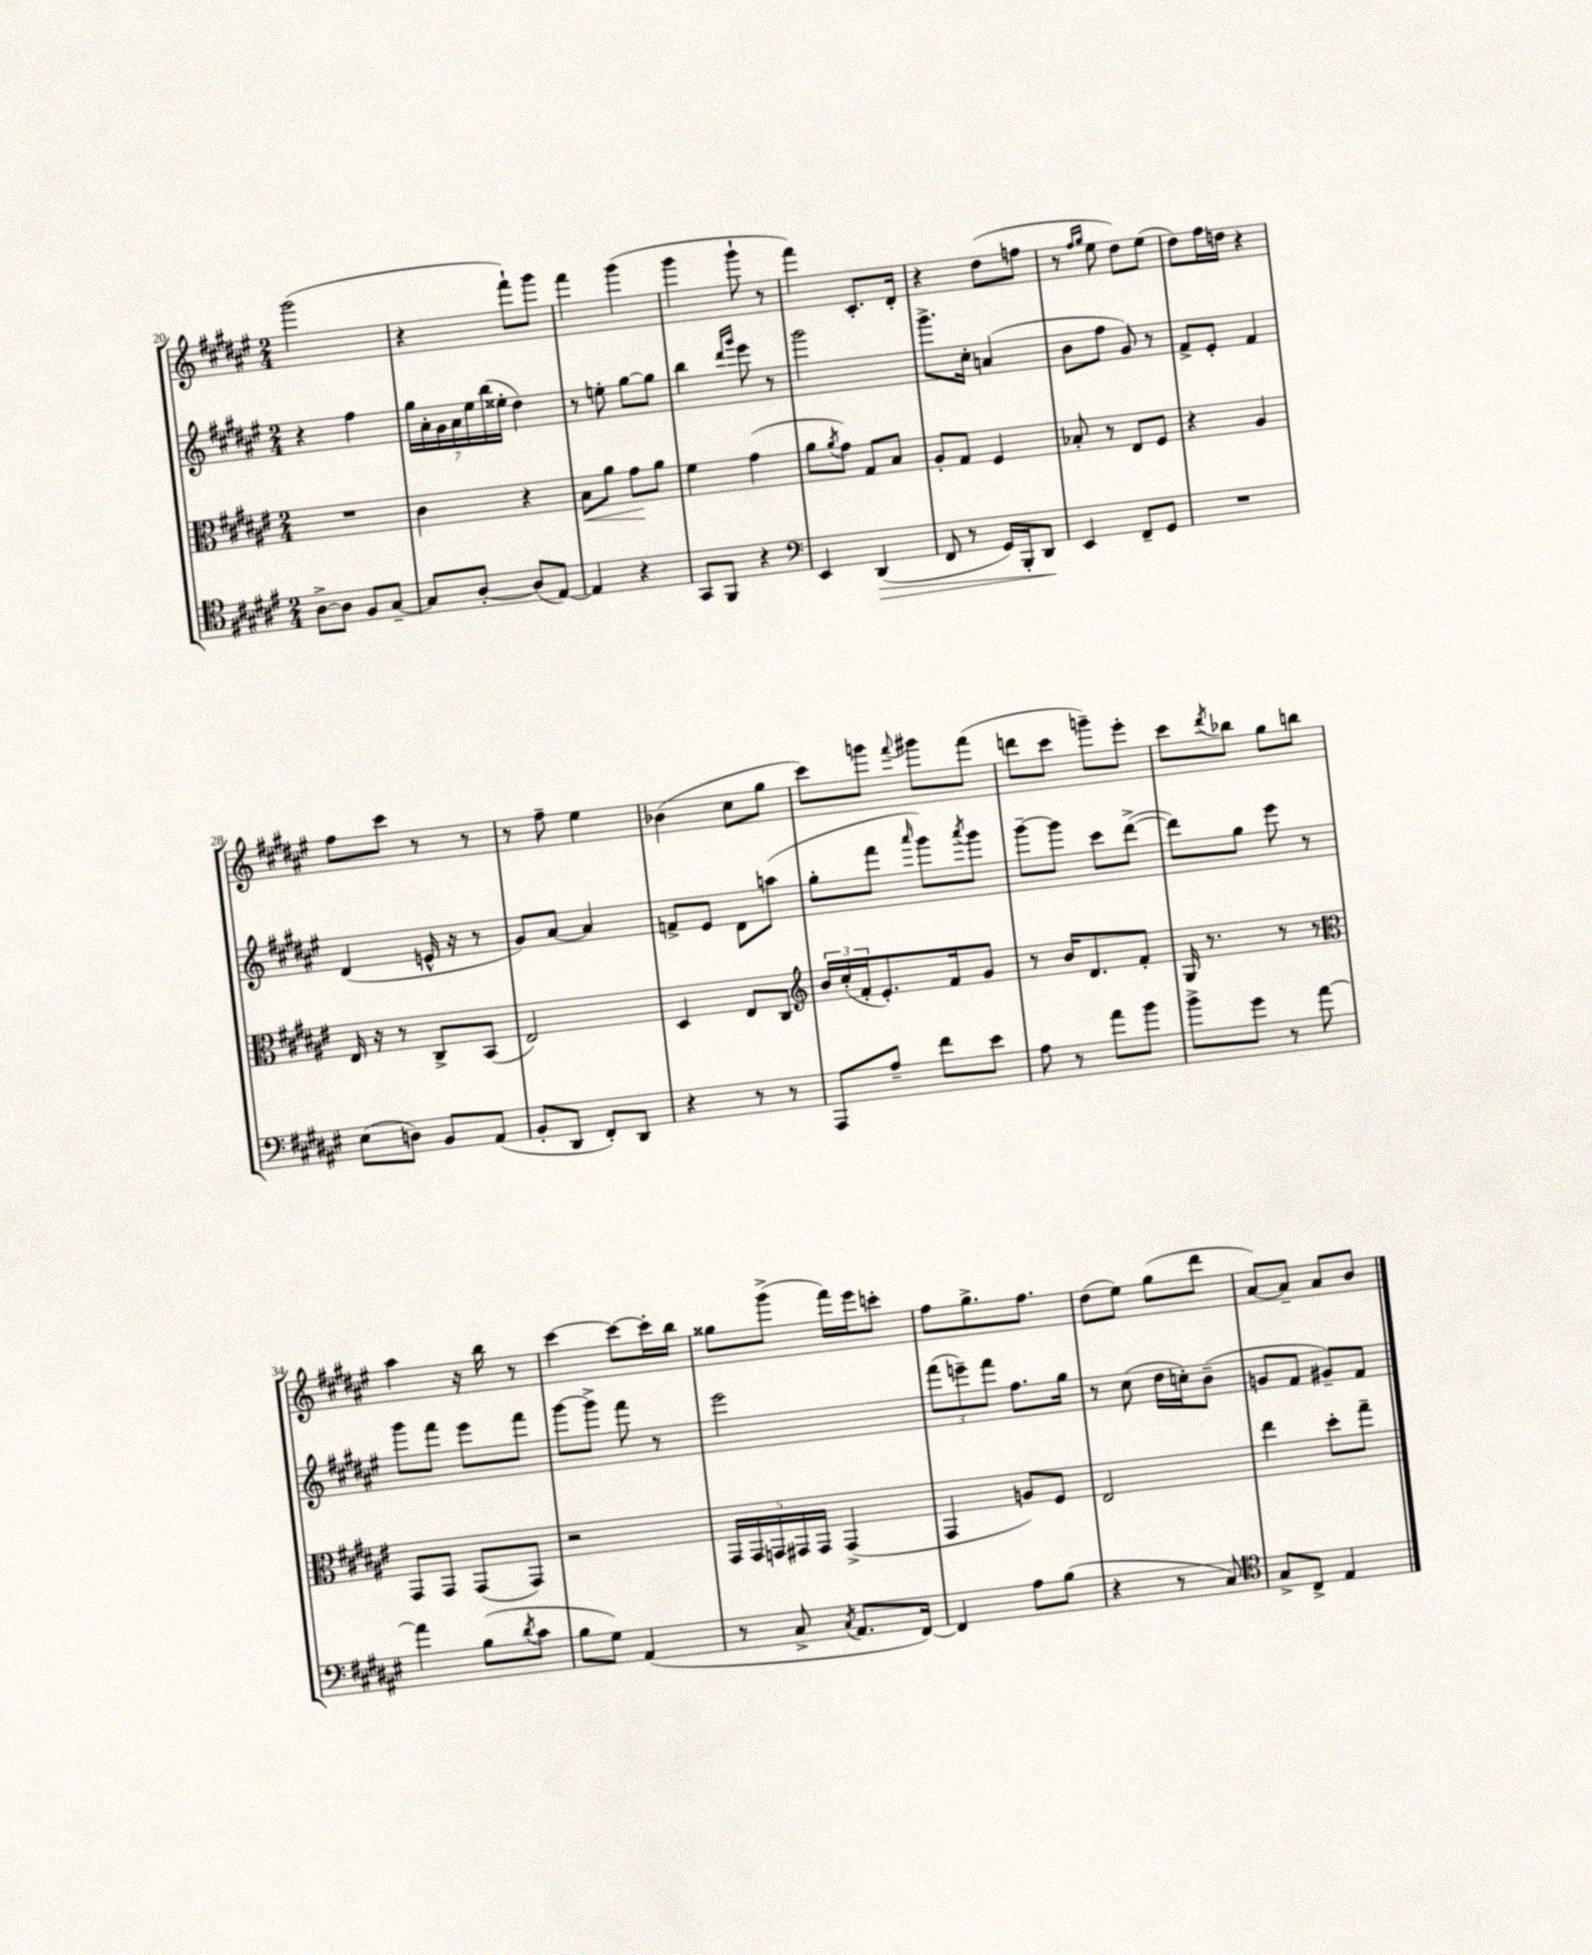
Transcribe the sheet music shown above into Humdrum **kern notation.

**kern	**dynam	**kern	**dynam	**kern	**kern
*part4	*part4	*part3	*part3	*part2	*part1
*staff4	*staff4	*staff3	*staff3	*staff2	*staff1
*clefC4	*	*clefC3	*	*clefG2	*clefG2
*k[f#c#g#d#a#e#]	*	*k[f#c#g#d#a#e#]	*	*k[f#c#g#d#a#e#]	*k[f#c#g#d#a#e#]
*M2/4	*	*M2/4	*	*M2/4	*M2/4
=20	=20	=20	=20	=20	=20
[8A#^\L	.	2r	.	4r	(2ggg#\
8A#\J]	.	.	.	.	.
8F#/L	.	.	.	4ff#\	.
[8G#~/J	.	.	.	.	.
=21	=21	=21	=21	=21	=21
8G#/L]	.	4c#\	.	28gg#\LL	4r
.	.	.	.	28a#'\	.
.	.	.	.	28g#\	.
.	.	.	.	28a#\	.
[8A#'/J	.	.	.	.	.
.	.	.	.	28ee#\	.
.	.	.	.	(28bb\	.
.	.	.	.	28ee##X'\JJ	.
(8A#/L]	.	4r	.	4dd#\)	8fff#`\L)
[8E#/J)	.	.	.	.	8ggg#\J
=22	=22	=22	=22	=22	=22
!	!	!	!LO:HP:b	!	!
4E#/]	.	8B\L	<	8r	4fff#\
.	.	8a#\J	.	8een'\	.
4r	.	8g#\L	.	[8gg#\L	(4ggg#\
.	.	8a#\J	[	8gg#\J]	.
=23	=23	=23	=23	=23	=23
8GG#/L	.	4f#\	.	4bb\	4ggg#\
8FF#/J	.	.	.	.	.
.	.	.	.	16qqddd#/LL	.
.	.	.	.	16qqggg#/JJ	.
4r	.	(4g#\	.	8eee#\	8ggg#`\
.	.	.	.	8r	8r
=24	=24	=24	=24	=24	=24
*clefF4	*	*	*	*	*
4EE#/	.	8a#\L	.	2ggg#\	4fff#\)
.	.	8qa#/	.	.	.
.	.	8g#\J)	.	.	.
!	!LO:HP:b	!	!	!	!
(4DD#/	>	8G#/L	.	.	8.c#'/L
.	.	8B/J	.	.	.
.	.	.	.	.	16d#'/Jk
=25	=25	=25	=25	=25	=25
8FF#/	.	8A#'/L	.	8.ggg#^\L	4r
8r	.	8G#/J	.	.	.
.	.	.	.	16cc#'\Jk	.
16GG#/LL)	.	4F#/	.	(4an/	(8dd#\L
16BBB'/J	.	.	.	.	.
8DD#/J	.	.	.	.	8ffn\J
.	]	.	.	.	.
=26	=26	=26	=26	=26	=26
4EE#/	.	8B-X'/	.	8b\L	8r
.	.	.	.	.	16qqff#/LL
.	.	.	.	.	16qqgg#/JJ
.	.	8r	.	8ff#\J	8ee#\
8FF#~/L	.	8E#/L	.	8g#/)	8dd#\L)
8GG#/J	.	8F#/J	.	8r	(8ee#\J
=27	=27	=27	=27	=27	=27
2r	.	4r	.	8f#^/L	8dd#\L)
.	.	.	.	8e#'/J	16ff#\L
.	.	.	.	.	16ddn\JJ
.	.	4A#/	.	4f#/	4r
!!LO:LB:g=z
=28	=28	=28	=28	=28	=28
(8E#\L	.	16E#/	.	(4d#/	8ff#\L
.	.	16r	.	.	.
8Dn\J)	.	8r	.	.	8ccc#\J
8BB/L	.	8C#^/L	.	16en^^/	8r
.	.	.	.	16r	.
(8AA#/J	.	(8BB/J	.	8r	8r
=29	=29	=29	=29	=29	=29
8BB'/L	.	2E#/)	.	8g#/L)	8r
8DD#/J	.	.	.	[8a#/J	8ff#~\
8FF#'/L)	.	.	.	4a#/]	4ee#\
8DD#/J	.	.	.	.	.
=30	=30	=30	=30	=30	=30
4r	.	4D#/	.	8fn^/L	(4b-X\
.	.	.	.	8e#/J	.
8r	.	8E#/L	.	8d#\L	8cc#\L
8r	.	8C#/J	.	(8aan\J	8gg#\J
=31	=31	=31	=31	=31	=31
*	*	*clefG2	*	*	*
8AAA#/L	.	24b/LL	.	8gg#'\L	8ccc#\L)
.	.	(24cc#'/	.	.	.
.	.	24f#'/J	.	.	.
8A#~/J	.	8.e#'/)	.	8fff#\J	8gggn\J
.	.	.	.	16qqaaa#/	8qqfff#/
8f#\L	.	.	.	8ggg#\L)	8ggg#X\L
.	.	16f#/k	.	.	.
.	.	.	.	8qaaa#/	.
8e#\J	.	8g#/J	.	8ggg#\J	(8fff#\J
=32	=32	=32	=32	=32	=32
8A#\	.	8r	.	[8ggg#~\L	8dddn\L
8r	.	16b/KL	.	8ggg#\J]	8ccc#\J
.	.	8.d#/	.	.	.
8a#\L	.	.	.	8ccc#\L	8gggn~\L)
8b\J	.	8f#'/J	.	([8ddd#^\J	8eee#'\J
=33	=33	=33	=33	=33	=33
8b^\L	.	16G#/	.	8ddd#\L])	8ccc#\L
.	.	8.r	.	.	.
.	.	.	.	.	8qddd#/
8g#\J	.	.	.	8gg#\J	8bb-X\J
8r	.	8r	.	8eee#\	8gg#\L
[8a#\	.	8r	.	8r	8bbn\J
!!LO:LB:g=z
=34	=34	=34	=34	=34	=34
*	*	*clefC3	*	*	*
4a#\]	.	8GG#/L	.	8ggg#\L	4aa#\
.	.	8GG#/J	.	8fff#\J	.
(8B\L	.	(8GG#/L	.	8eee#\L	16r
.	.	.	.	.	16bb\
8qd#/	.	.	.	.	.
8c#\J	.	8GG#/J)	.	8fff#\J	8r
=35	=35	=35	=35	=35	=35
8B\L	.	2r	.	[8ggg#\L	[4ccc#\
8G#\J)	.	.	.	8ggg#^\J]	.
(4AA#/	.	.	.	8fff#\	8ccc#\L_
.	.	.	.	8r	16ccc#'\L]
.	.	.	.	.	16bb\JJ
=36	=36	=36	=36	=36	=36
8r	.	20GG#/LL	.	2eee#\	8gg##X\L
.	.	20GG#/	.	.	.
.	.	20GGn/	.	.	.
8C#^/	.	.	.	.	(8ggg#^\J
.	.	20GG#X/	.	.	.
.	.	20GG#/JJ	.	.	.
8qC#/	.	.	.	.	.
8.AA#/L	.	(4GG#^/	.	.	16fff#\LL)
.	.	.	.	.	16eee#\J
.	.	.	.	.	8cccn'\J
[16FF#/Jk)	.	.	.	.	.
=37	=37	=37	=37	=37	=37
4FF#/]	.	4GG#/	.	(12fff#\L	8ff#\L
.	.	.	.	12eeen~\)	.
.	.	.	.	.	8.gg#^\
.	.	.	.	12fff#\J	.
8A#\L	.	8An/L)	.	8.ff#\L	.
.	.	.	.	.	8.ff#\J
(8B\J	.	8F#/J	.	.	.
.	.	.	.	16gg#\Jk	.
=38	=38	=38	=38	=38	=38
4r	.	2E#/	.	8r	(8dd#\L
.	.	.	.	(8cc#\	8ee#\J)
8r	.	.	.	16dd#\LL	(8gg#\L
.	.	.	.	16ccn'\J)	.
8C#/)	.	.	.	(8b~\J	8ddd#\J
=39	=39	=39	=39	=39	=39
*clefC4	*	*	*	*	*
8G#^/L	.	4ee#\	.	8gn/L	[8a#/L)
8C#^/J	.	.	.	8f#/J	8a#~/J]
4E#/	.	8dd#'\L	.	8g#X~/L)	8a#/L
.	.	8gg#~\J	.	8f#/J	8b/J
==	==	==	==	==	==
*-	*-	*-	*-	*-	*-
